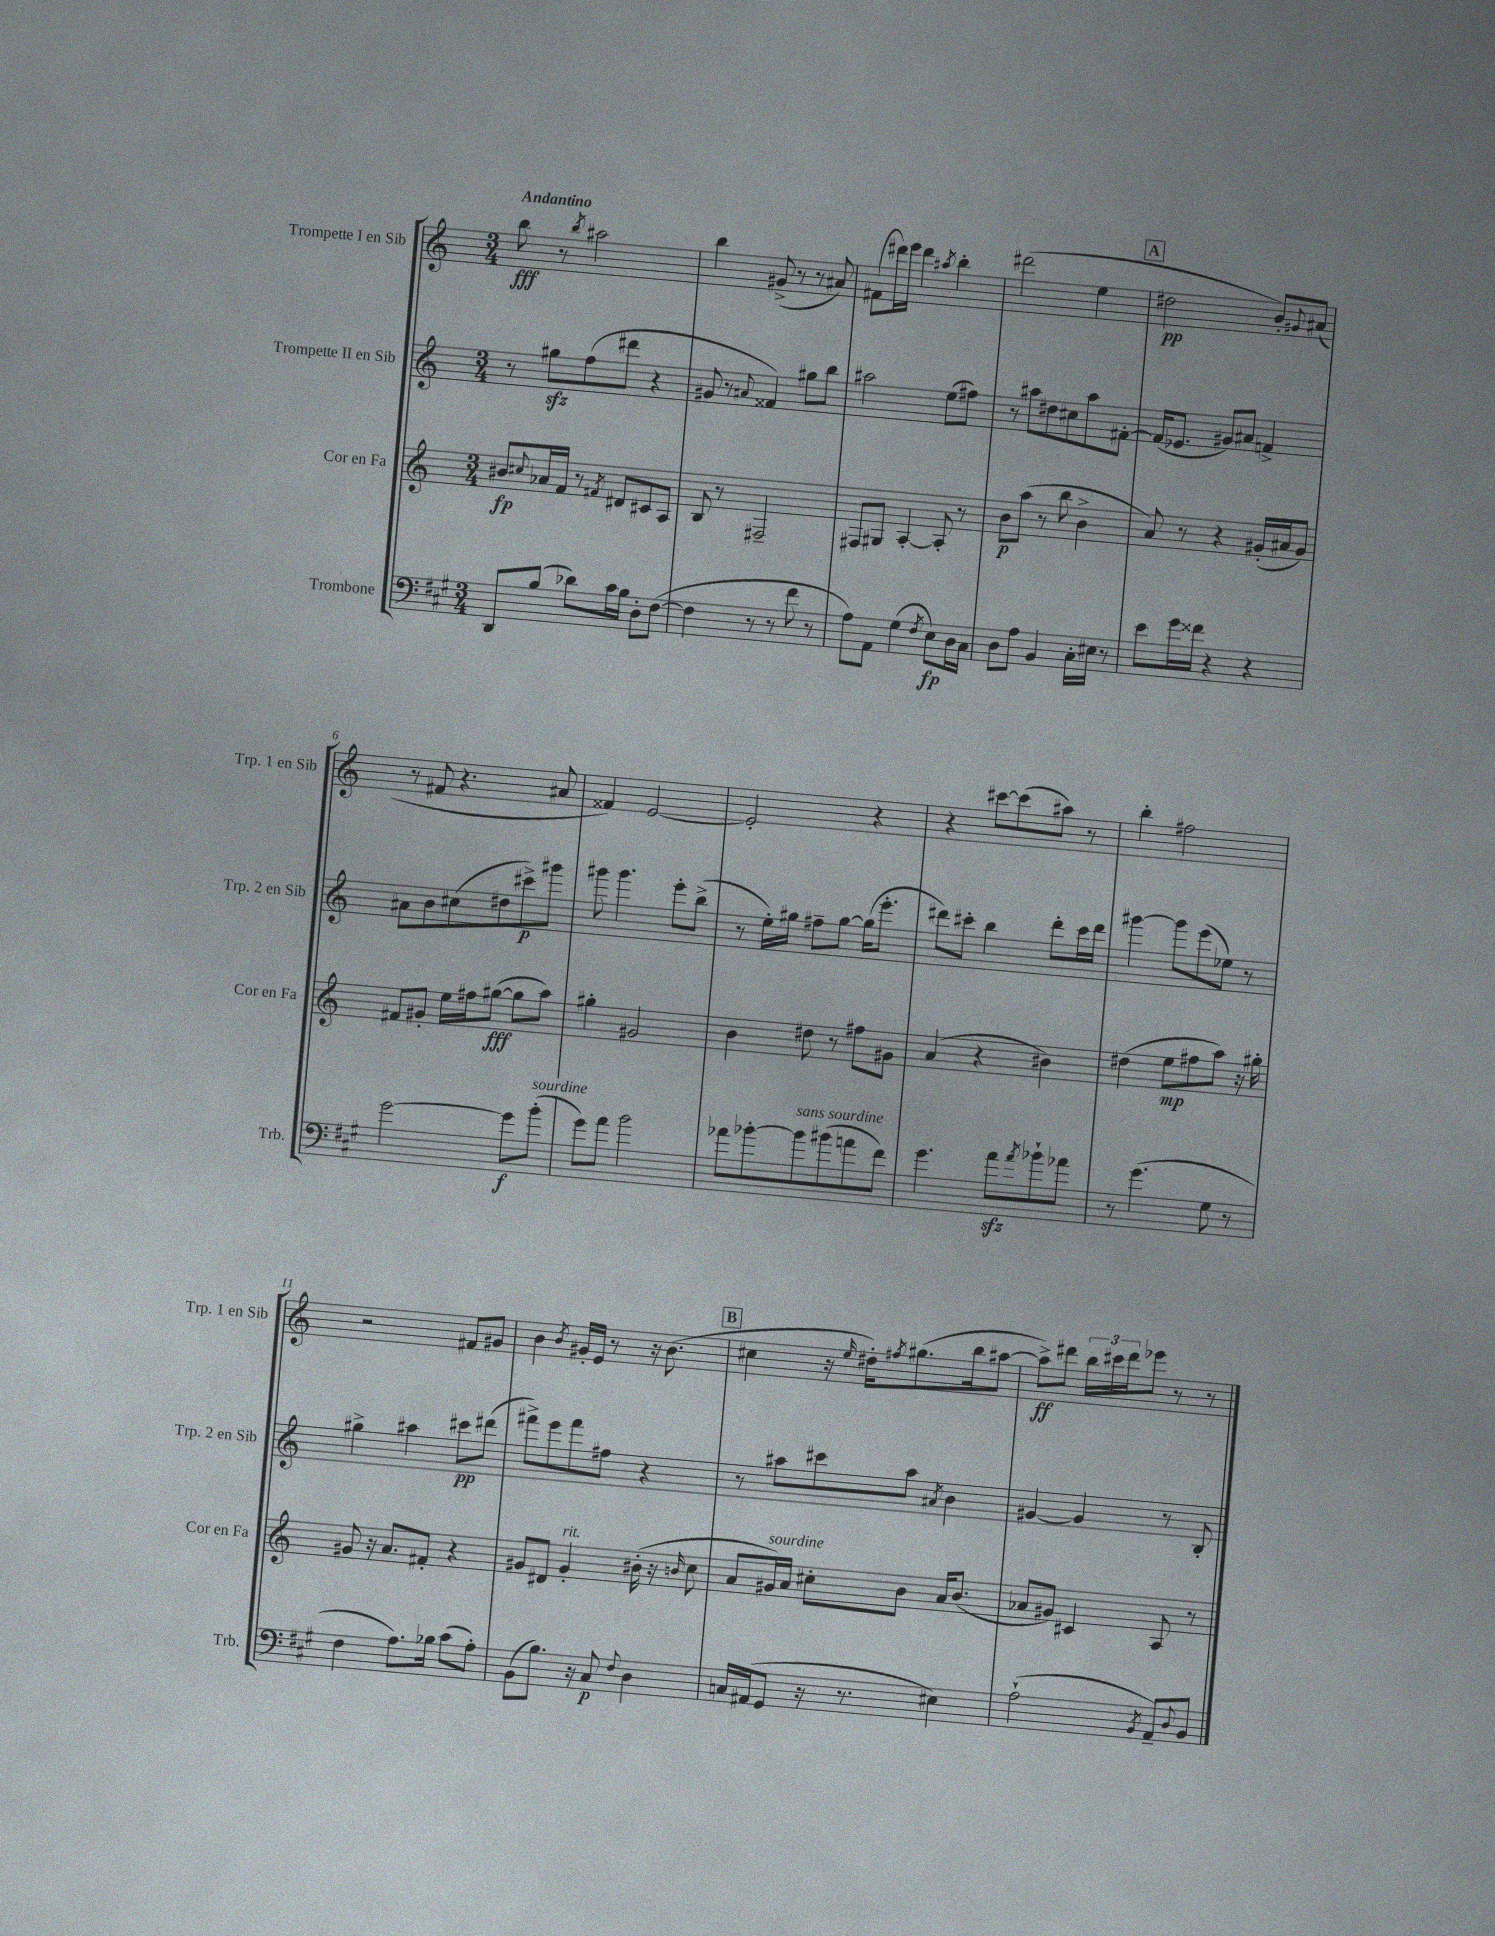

**kern	**kern	**kern	**kern
*staff4	*staff3	*staff2	*staff1
*clefF4	*clefG2	*clefG2	*clefG2
*k[f#c#g#]	*k[]	*k[]	*k[]
*M3/4	*M3/4	*M3/4	*M3/4
8DD	8b#	8r	8bb
.	8qqcc#	.	.
(8B	16a-	8gg#	8r
.	16f	.	.
.	.	.	8qbb
8d-)	8r	(8ff	2aa#
.	8qf#	.	.
16c#	8d#	8ddd#	.
16B	.	.	.
8D'	8c#	4r	.
([8F#	8A	.	.
=	=	=	=
4F#]	8B	8g#	4bb
.	8r	8r	.
.	.	8qqa#	.
8r	2F#~	4f##)	(8g#^
8r	.	.	8r
8f#	.	8gg#	8r
8r	.	8bb	8a#)
=	=	=	=
8A)	8F#	2aa#	(8f#
8AA	8G#	.	16ddd#)
.	.	.	16eee
(4G#	[4A'	.	4ddd#
8qF#	.	.	8qaa#
8E)	8A']	(8ee	4bb'
16D	8r	8ff#)	.
16C#	.	.	.
=	=	=	=
8D	8b	8r	(2ddd#
8A	(8aa	8aa#	.
4BB	8r	8dd#	.
.	8bb	8cc#	.
16C#'	4b^	8aa#	4ee
16E#	.	.	.
8r	.	[8f#'	.
=	=	=	=
8e	8a)	(16f#]	2dd#
.	.	8.e-	.
16g#	8r	.	.
16f##	.	.	.
4r	4r	8g#)	.
.	.	8a#	.
4r	(16g#'	4f^	8b')
.	16a#	.	.
.	.	.	8qqg#
.	8g#)	.	(8a#
=	=	=	=
[2g#	8f#	8a#	8r
.	8g#'	8b	8f#
.	16ee	(8cc#	4.r
.	16ff#	.	.
.	([8gg#	8dd#	.
8g#]	8gg#]	8ccc#^)	.
(8b'	8aa)	8ggg#	8a#
=	=	=	=
8g#)	4gg#'	8ggg#	4f##)
8a	.	4.ggg#	.
2b	2g#	.	[2e
.	.	8eee'	.
.	.	(8bb^	.
=	=	=	=
8a-	4b	8r	2e']
[8b-'	.	16ee')	.
.	.	16gg#	.
8b-]	8dd#	8ff#~	.
(8b#	8r	[8gg#	.
8a	8ff#	(16gg#]	4r
.	.	8.eee'	.
8f#)	8g#	.	.
=	=	=	=
4.g#	(4a	8ddd#)	4r
.	.	8ccc#'	.
.	4r	4bb	[8ccc#
8a	.	.	(8ccc#]
8qa	.	.	.
8b-`	4b#)	8ddd#'	8aa#)
8a-	.	16ccc#	8r
.	.	16ddd#	.
=	=	=	=
8r	(4dd#	[4ggg#	4bb'
(4.g#	.	.	.
.	8ee	8ggg#]	2ff#
.	8ff#	(8eee	.
8G#	8aa)	8ee-)	.
8r	16r	8r	.
.	16gg#'	.	.
=	=	=	=
4F#	8g#	4gg#^	2r
.	16r	.	.
.	8.a	.	.
8.A)	.	4aa#	.
.	8f#'	.	.
16B-	.	.	.
(8c#	4r	8ccc#	8f#
8A')	.	(8ddd#	8g#
=	=	=	=
(8BB	8g#	8fff#^)	4b
8.B)	8d#	8eee	.
.	.	.	8qb
.	4g#'	8fff#	16g#'
16r	.	.	16e
8C#	.	8ff#	8r
8qqF#	.	.	.
4D	(16b#'	4r	16r
.	16r	.	(8.b
.	16qqb	.	.
.	8cc	.	.
=	=	=	=
16C	8a	8r	4cc#
(16AA#	.	.	.
8GG#	16g#)	8aa#	.
.	16a	.	.
16r	8cc#'	8ccc#	16r
.	.	.	16qqee
8.r	.	.	16dd#')
.	.	.	8qff#
.	8b	8aa#	(8.gg#
.	.	8qa#	.
4E#)	16a	4b	.
.	(8.b	.	16bb
.	.	.	[8aa#
=	=	=	=
(2A`	8a-	[4g#	8aa#^])
.	8g#)	.	8ddd#
.	4c#	4g#]	24bb
.	.	.	24ccc#
.	.	.	24ddd#
.	.	.	8eee-
8qBB	.	.	.
8AA~)	8A	8r	8r
8qqD	.	.	.
8BB	8r	8B'	8r
==	==	==	==
*-	*-	*-	*-
